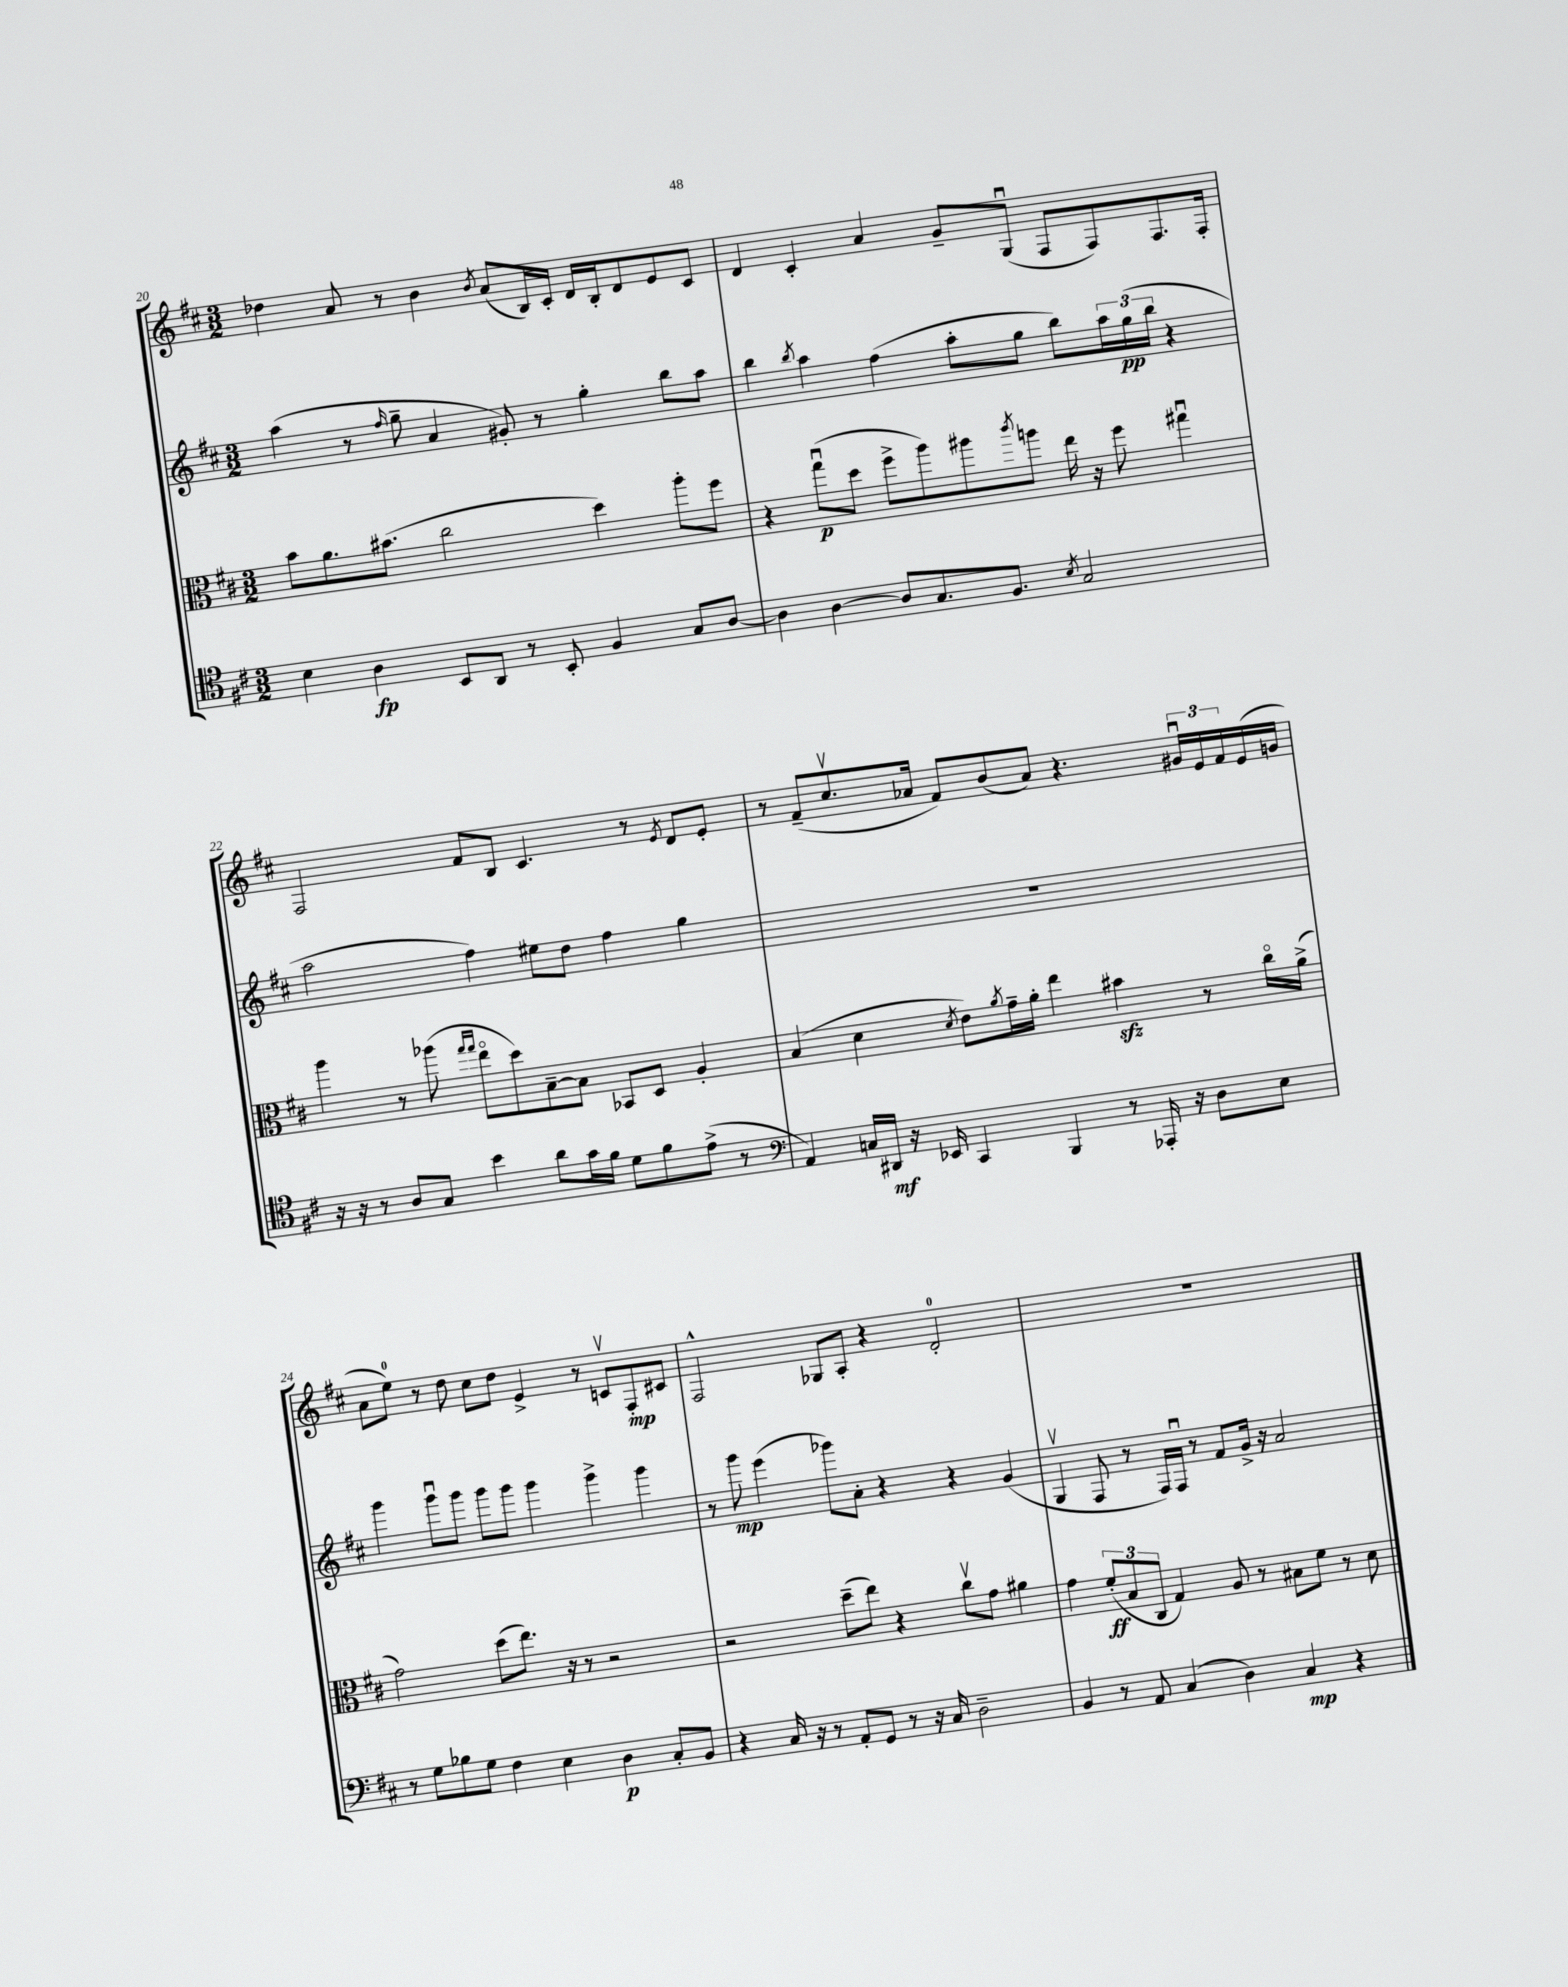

**kern	**dynam	**kern	**dynam	**kern	**dynam	**kern	**dynam
*part4	*part4	*part3	*part3	*part2	*part2	*part1	*part1
*staff4	*staff4	*staff3	*staff3	*staff2	*staff2	*staff1	*staff1
*clefC4	*	*clefC3	*	*clefG2	*	*clefG2	*
*k[f#c#]	*	*k[f#c#]	*	*k[f#c#]	*	*k[f#c#]	*
*M3/2	*	*M3/2	*	*M3/2	*	*M3/2	*
=20	=20	=20	=20	=20	=20	=20	=20
4B\	.	8b\L	.	(4aa\	.	4dd-X\	.
.	.	8.a\	.	.	.	.	.
4A\	fp	.	.	8r	.	8a/	.
.	.	(8.b#X\J	.	.	.	.	.
.	.	.	.	16qqff#/	.	.	.
.	.	.	.	8gg~\	.	8r	.
8BB/L	.	2cc#\	.	4a/	.	4b\	.
8AA/J	.	.	.	.	.	.	.
.	.	.	.	.	.	8qb/	.
8r	.	.	.	8g#X'/)	.	(8a/L	.
8BB'/	.	.	.	8r	.	16B/L)	.
.	.	.	.	.	.	16c#'/JJ	.
4F#/	.	4dd\)	.	4gg'\	.	16d/LL	.
.	.	.	.	.	.	16B'/J	.
.	.	.	.	.	.	8d/	.
8G/L	.	8aa'\L	.	8bb\L	.	8e/	.
[8A/J	.	8ff#\J	.	8aa\J	.	8c#/J	.
=21	=21	=21	=21	=21	=21	=21	=21
4A\]	.	4r	.	4bb\	.	4d/	.
.	.	.	.	8qbb/	.	.	.
[4A\	.	(8ggu\L	p	4aa\	.	4c#'/	.
.	.	8dd\J	.	.	.	.	.
8A/L]	.	8ff#^\L	.	(4ff#\	.	4a/	.
8.G/	.	8aa\)	.	.	.	.	.
.	.	8aa#X\	.	8aa'\L	.	8g~/L	.
8.F#/J	.	.	.	.	.	.	.
.	.	8qccc#/	.	.	.	.	.
.	.	8aan\J	.	8gg\J	.	(8Gu/J	.
8qB/	.	.	.	.	.	.	.
2G/	.	16ee\	.	8bb\L)	.	8F#/L	.
.	.	16r	.	.	.	.	.
.	.	8ff#\	.	24aa\L	.	8F#/)	.
.	.	.	.	(24gg\	pp	.	.
.	.	.	.	24bb\JJ	.	.	.
.	.	4gg#Xu\	.	4r	.	8.F#/	.
.	.	.	.	.	.	16F#'/Jk	.
!!LO:LB:g=z
=22	=22	=22	=22	=22	=22	=22	=22
16r	.	4aa\	.	2aa\	.	2F#/	.
16r	.	.	.	.	.	.	.
8r	.	.	.	.	.	.	.
8A/L	.	8r	.	.	.	.	.
8G/J	.	(8aa-X\	.	.	.	.	.
.	.	16qqgg/LL	.	.	.	.	.
.	.	16qqgg/JJ	.	.	.	.	.
4b\	.	8ee\L	.	4ff#\)	.	8f#/L	.
.	.	8dd\)	.	.	.	8B/J	.
8a\L	.	[8B~\	.	8ee#X\L	.	4.c#/	.
16g\L	.	8B\J]	.	8dd\J	.	.	.
16f#\JJ	.	.	.	.	.	.	.
8d\L	.	8BB-X/L	.	4ff#\	.	.	.
8f#\	.	8D/J	.	.	.	8r	.
.	.	.	.	.	.	8qe/	.
(8e^\J	.	4A'/	.	4gg\	.	8d/L	.
8r	.	.	.	.	.	8e'/J	.
=23	=23	=23	=23	=23	=23	=23	=23
*clefF4	*	*	*	*	*	*	*
4AA/)	.	(4B/	.	1.r	.	8r	.
.	.	.	.	.	.	(8f#~/L	.
16Cn/LL	.	4d\	.	.	.	8.cc#v/	.
16DD#X/JJ	mf	.	.	.	.	.	.
16r	.	.	.	.	.	.	.
16EE-X/	.	.	.	.	.	16a-X/Jk	.
.	.	8qd/	.	.	.	.	.
4CC#/	.	8e\L)	.	.	.	8f#/L)	.
.	.	8qa/	.	.	.	.	.
.	.	16g~\L	.	.	.	(8b/	.
.	.	16a'\JJ	.	.	.	.	.
4BBB/	.	4ee\	.	.	.	8a-/J)	.
.	.	.	.	.	.	4.r	.
8r	.	4b#Xzz\	.	.	.	.	.
16AAA-X'/	.	.	.	.	.	.	.
16r	.	.	.	.	.	.	.
8D\L	.	8r	.	.	.	24g#Xu/LL	.
.	.	.	.	.	.	24e/	.
.	.	.	.	.	.	24f#/	.
8E\J	.	16cc#\LL	.	.	.	(16e/	.
.	.	(16a^\JJ	.	.	.	16gn/JJ	.
!!LO:LB:g=z
=24	=24	=24	=24	=24	=24	=24	=24
8r	.	2g\)	.	4ggg\	.	8a\L	.
8G\L	.	.	.	.	.	8ee\J)	.
8B-X\	.	.	.	8gggu\L	.	8r	.
8G\J	.	.	.	8ggg\J	.	8dd\	.
4F#\	.	(8dd\L	.	8ggg\L	.	8cc#\L	.
.	.	8.ee\J)	.	8ggg\J	.	8dd\J	.
4E\	.	.	.	4ggg\	.	4e^/	.
.	.	16r	.	.	.	.	.
.	.	8r	.	.	.	.	.
4D\	p	2r	.	4ggg^\	.	8r	.
.	.	.	.	.	.	8cnv/L	.
8C#'/L	.	.	.	4ggg\	.	8F#'/	mp
8BB/J	.	.	.	.	.	8c#X/J	.
=25	=25	=25	=25	=25	=25	=25	=25
4r	.	2r	.	8r	.	2F#^^/	.
.	.	.	.	8ggg\	mp	.	.
16C#/	.	.	.	(4eee\	.	.	.
16r	.	.	.	.	.	.	.
8r	.	.	.	.	.	.	.
8AA'/L	.	(8dd~\L	.	8ggg-X\L)	.	8G-X/L	.
8GG/J	.	8ee\J)	.	8a'\J	.	8A'/J	.
8r	.	4r	.	4r	.	4r	.
16r	.	.	.	.	.	.	.
16C#/	.	.	.	.	.	.	.
2D~\	.	8cc#v\L	.	4r	.	2d'/	.
.	.	8g\J	.	.	.	.	.
.	.	4a#X\	.	(4g/	.	.	.
=26	=26	=26	=26	=26	=26	=26	=26
4BB/	.	4g\	.	4Gv/	.	1.r	.
8r	.	(12f#'/L	ff	8F#/	.	.	.
.	.	12B/	.	.	.	.	.
8AA/	.	.	.	8r	.	.	.
.	.	12C#/J	.	.	.	.	.
(4C#/	.	4G/)	.	16F#/LL)	.	.	.
.	.	.	.	16F#u/JJ	.	.	.
.	.	.	.	8r	.	.	.
4D\)	.	8A/	.	8f#/L	.	.	.
.	.	8r	.	16g^/Jk	.	.	.
.	.	.	.	16r	.	.	.
4C#/	mp	8B#X\L	.	2a/	.	.	.
.	.	8f#\J	.	.	.	.	.
4r	.	8r	.	.	.	.	.
.	.	8d\	.	.	.	.	.
==	==	==	==	==	==	==	==
*-	*-	*-	*-	*-	*-	*-	*-
